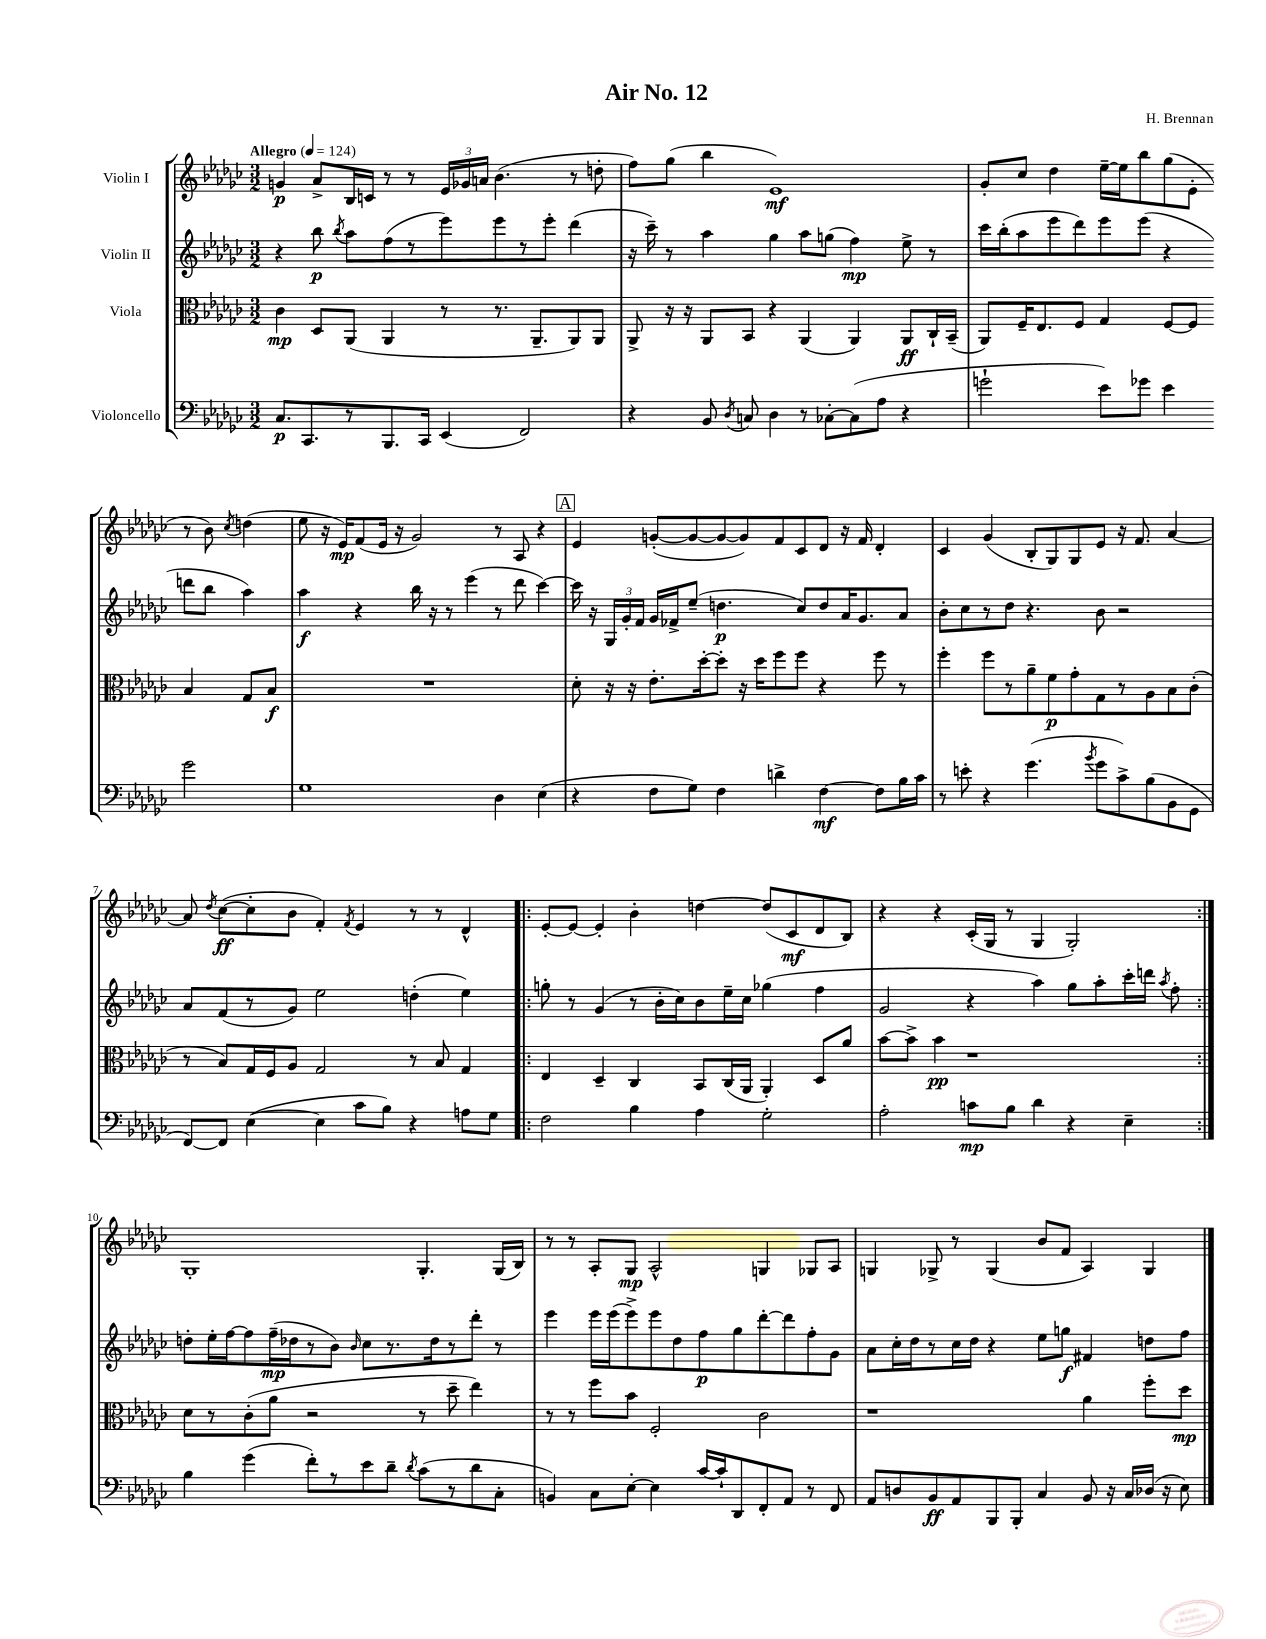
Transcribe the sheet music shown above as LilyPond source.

\header { title = "Air No. 12" composer = "H. Brennan" }
<<
\new StaffGroup <<
\new Staff = "s0" \with { instrumentName = "Violin I" } {
    \clef treble \key ges \major \numericTimeSignature \time 3/2 \tempo "Allegro" 4 = 124
    \autoBeamOff g'4\p aes'8[-> bes16 c'16] r8 r8 \tuplet 3/2 { ees'16[ ges'16 a'16] } bes'4.( r8 d''8-. |
    f''8[) ges''8]( bes''4 ees'1\mf) |
    ges'8[-. ces''8] des''4 ees''16[~-- ees''16 bes''8 ges''8( ees'8]-. r8 bes'8) \acciaccatura { ces''8 } d''4( |
    ees''8 r16 ees'16[\mp) f'8( ees'16] r16 ges'2) r8 aes8 r4 |
    \mark \markup { \box "A" } ees'4 g'8[~-.( g'8~ g'8~ g'8) f'8 ces'8 des'8] r16 f'16 des'4-. |
    ces'4 ges'4( bes8[-. ges8) ges8 ees'8] r16 f'8. aes'4~ |
    aes'8 \acciaccatura { des''8 } ces''8[~\ff( ces''8-. bes'8] f'4-.) \acciaccatura { f'8 } ees'4 r8 r8 des'4-^ |
    \repeat volta 2 { ees'8[~-. ees'8]~ ees'4-. bes'4-. d''4~ d''8[( ces'8\mf des'8 bes8]) |
    r4 r4 ces'16[-.( ges16] r8 ges4 ges2-.) | }
    ges1-. ges4.-. ges16[( bes16]) |
    r8 r8 aes8[-. ges8]\mp aes2-^ g4 ges8[ aes8] |
    g4 ges8-> r8 ges4( bes'8[ f'8] aes4) ges4 \bar "|." |
}
\new Staff = "s1" \with { instrumentName = "Violin II" } {
    \clef treble \key ges \major \numericTimeSignature \time 3/2
    \autoBeamOff r4 bes''8\p \acciaccatura { bes''8 } aes''8[ f''8( r8 ees'''8) ees'''8 r8 ees'''8]-. des'''4( |
    r16 ces'''16--) r8 aes''4 ges''4 aes''8[ g''8]( f''4\mp) ees''8-> r8 |
    ces'''16[ bes''16-.( aes''8 ees'''8 des'''8) ees'''8 ees'''8]( r4 d'''8[ bes''8] aes''4) |
    aes''4\f r4 bes''16 r16 r8 ees'''4( r8 des'''8 ces'''4~) |
    \mark \markup { \box "A" } ces'''16 r16 \tuplet 3/2 { ges16[ ges'16-. f'16] } ges'16[ fes'16-> ees''8]--( d''4.\p ces''8[) d''8 aes'16 ges'8. aes'8] |
    bes'8[-. ces''8 r8 des''8] r4. bes'8 r2 |
    aes'8[ f'8( r8 ges'8]) ees''2 d''4-.( ees''4) |
    \repeat volta 2 { g''8-. r8 ges'4( r8 bes'16[-. ces''16) bes'8 ees''16-- ces''16] ges''4( f''4 |
    ges'2 r4 aes''4) ges''8[ aes''8-. ces'''16-. d'''16] \acciaccatura { aes''8 } f''8-. | }
    d''8[-. ees''16-. f''16~ f''8 f''16--\mp( des''16 r8 bes'8]) \grace { bes'16 } ces''8[ r8. des''16 r8 des'''8]-. r8 |
    ees'''4 ees'''16[ ees'''16( ees'''8->) ees'''8 des''8 f''8\p ges''8 des'''8~-. des'''8 f''8-. ges'8] |
    aes'8[ ces''16-. des''16 r8 ces''16 des''16] r4 ees''8[ g''8]\f fis'4 d''8[ f''8] \bar "|." |
}
\new Staff = "s2" \with { instrumentName = "Viola" } {
    \clef alto \key ges \major \numericTimeSignature \time 3/2
    \autoBeamOff ces'4\mp des8[ aes,8]( aes,4 r8 r8. aes,8.[-- aes,8) aes,8] |
    aes,8-> r16 r16 aes,8[ bes,8] r4 aes,4( aes,4) aes,8[\ff ces16-! bes,16]--( |
    aes,8[) f16-- ees8. f8] ges4 f8[~ f8] bes4 ges8[ bes8]\f |
    R1. |
    \mark \markup { \box "A" } des'8-. r16 r16 ees'8.[-. des''16~-. des''8]-. r16 des''16[ f''8 f''8] r4 f''8 r8 |
    f''4-. f''8[ r8 aes'8-- f'8\p ges'8-. ges8 r8 aes8 bes8 ces'8]-.( |
    r8 bes8[) ges16 f16 aes8] ges2 r8 bes8 ges4 |
    \repeat volta 2 { ees4 des4-- ces4 bes,8[ ces16( aes,16] aes,4-.) des8[ aes'8] |
    bes'8[~ bes'8]-> bes'4\pp r1 | }
    des'8[ r8 ces'8-.( aes'8] r2 r8 des''8-- ees''4) |
    r8 r8 f''8[ bes'8] f2-. ces'2 |
    r1 aes'4 f''8[-. des''8]\mp \bar "|." |
}
\new Staff = "s3" \with { instrumentName = "Violoncello" } {
    \clef bass \key ges \major \numericTimeSignature \time 3/2
    \autoBeamOff ces8.[\p ces,8. r8 bes,,8. ces,16] ees,4( f,2) |
    r4 bes,8 \acciaccatura { des8 } c8 des4 r8 ces8[~-. ces8( aes8] r4 |
    g'2-! ees'8[) ges'8] ees'4 ges'2 |
    ges1 des4 ees4( |
    \mark \markup { \box "A" } r4 f8[ ges8]) f4 d'4-> f4~\mf f8[ bes16 ces'16] |
    r8 e'8-. r4 ges'4.( \acciaccatura { bes'8 } ges'8[ ces'8->) bes8( bes,8 ges,8] |
    f,8[~) f,8] ees4~( ees4 ces'8[ bes8]) r4 a8[ ges8] |
    \repeat volta 2 { f2 bes4 aes4 ges2-. |
    aes2-. c'8[\mp bes8] des'4 r4 ees4-- | }
    bes4 ges'4( f'8[-.) r8 ees'8 des'8]-- \acciaccatura { des'8 } ces'8[( r8 des'8 ces8]-. |
    b,4) ces8[ ees8]~-. ees4 ces'16[~ ces'16-! des,8 f,8-. aes,8] r8 f,8 |
    aes,8[ d8 bes,8\ff aes,8 bes,,8 bes,,8]-. ces4 bes,8 r16 ces16[ des16]( r16 ees8) \bar "|." |
}
>>
>>
